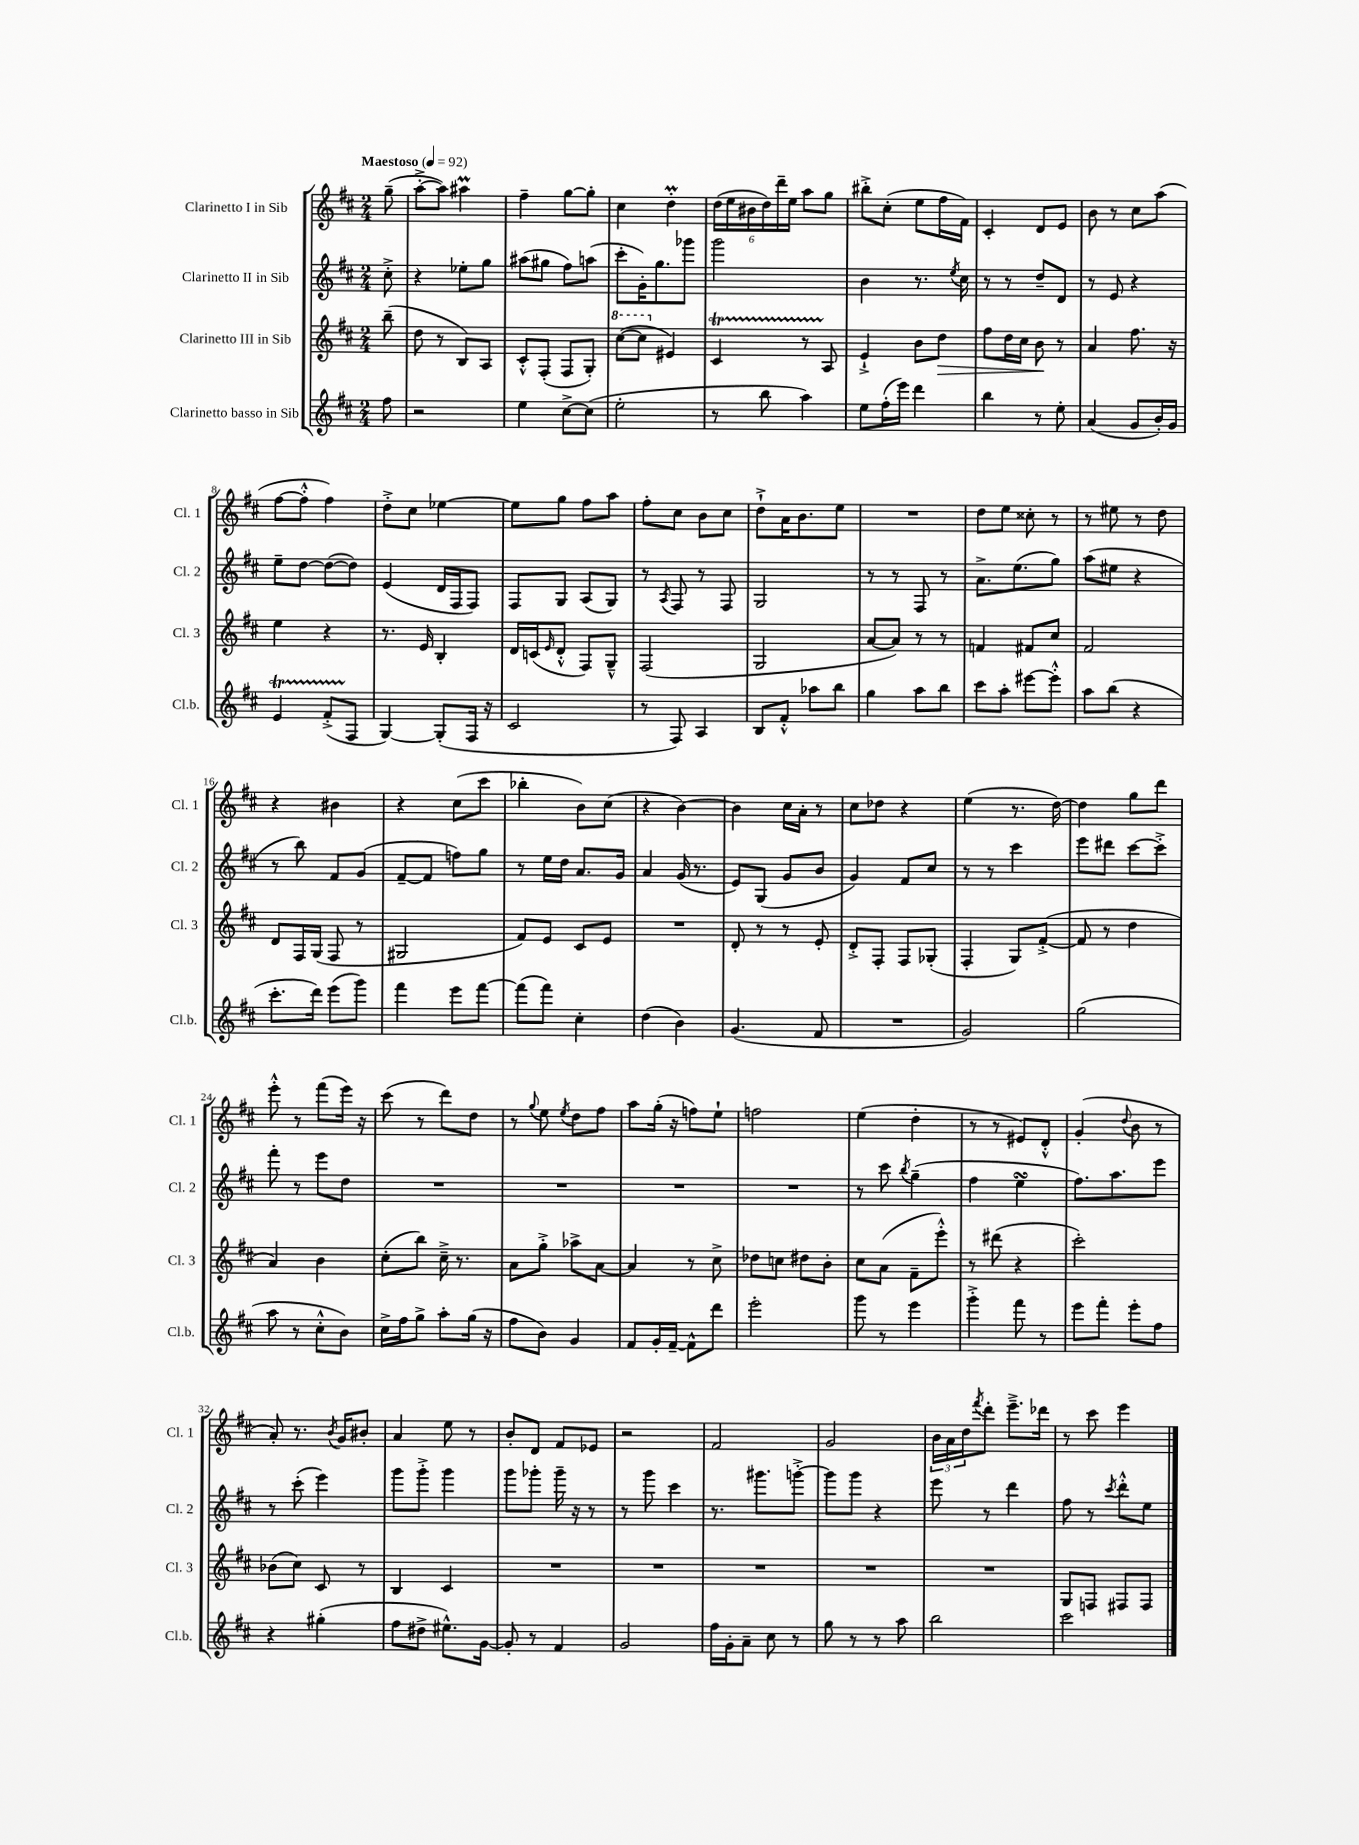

**kern	**kern	**dynam	**kern	**kern
*part4	*part3	*part3	*part2	*part1
*staff4	*staff3	*staff3	*staff2	*staff1
*I"Clarinetto basso in Sib	*I"Clarinetto III in Sib	*	*I"Clarinetto II in Sib	*I"Clarinetto I in Sib
*I'Cl.b.	*I'Cl. 3	*	*I'Cl. 2	*I'Cl. 1
*clefG2	*clefG2	*	*clefG2	*clefG2
*k[f#c#]	*k[f#c#]	*	*k[f#c#]	*k[f#c#]
*M2/4	*M2/4	*	*M2/4	*M2/4
*MM92	*MM92	*	*MM92	*MM92
=	=	=	=	=
!	!	!	!	!LO:TX:a:B:t=Maestoso
8ff#\	(8bb~\	.	8cc#'^\	(8gg~\
=1	=1	=1	=1	=1
2r	8dd\	.	4r	[8aa'^\L
.	8r	.	.	8aa\J])
.	8B/L)	.	8ee-X'\L	4aa#Xm\
.	8A/J	.	8gg\J	.
=2	=2	=2	=2	=2
4ee\	8c#'^^/L	.	(8aa#X\L	4ff#~\
.	(8F#'/J	.	8gg#X\J	.
[8cc#^\L	8F#/L	.	8ff#\L)	[8gg\L
(8cc#\J]	8G'/J)	.	(8aan\J	8gg'\J]
=3	=3	=3	=3	=3
*	*8va	*	*	*
2ee'\	([8ccc#\L	.	8ccc#'\L	4cc#\
.	8ccc#\J]	.	16g'\K)	.
.	.	.	8.gg\	.
*	*X8va	*	*	*
.	4e#X/)	.	.	4ddM'\
.	.	.	8ggg-X\J	.
=4	=4	=4	=4	=4
8r	4c#t/	.	2ggg\	(24dd\LL
.	.	.	.	24ee\
.	.	.	.	24b#X\
8bb\	.	.	.	24dd\)
.	.	.	.	24ddd~\
.	.	.	.	24ee\JJ
4aa\)	8r	.	.	8aa\L
.	8A/	.	.	8gg\J
=5	=5	=5	=5	=5
8ee\L	4e`^/	.	4b\	8bb#X'^\L
(16ff#'\L	.	.	.	(8cc#'\J
16eee\JJ)	.	.	.	.
4ddd\	8b\L	.	8.r	8ee\L
!	!	!LO:HP:b	!	!
.	8dd\J	>	.	16ff#\L
.	.	.	8qee/	.
.	.	.	16cc#\	16f#\JJ)
=6	=6	=6	=6	=6
4bb\	8ff#\L	.	8r	4c#'/
.	16dd\L	.	8r	.
.	16cc#\JJ	.	.	.
8r	8b\	.	8dd~/L	8d/L
8ee'\	8r	]	8d/J	8e/J
=7	=7	=7	=7	=7
(4a/	4a/	.	8r	8b\
.	.	.	8e/	8r
8g/L	8.ff#\	.	4r	8cc#\L
16b'/L)	.	.	.	(8aa\J
16g/JJ	16r	.	.	.
!!LO:LB:g=z
=8	=8	=8	=8	=8
4eT/	4ee\	.	8ee~\L	[8ff#\L
.	.	.	[8dd\J	8ff#'^^\J]
(8f#TTT'^/L	4r	.	(8dd\L_	4ff#\)
8F#/J	.	.	8dd\J])	.
=9	=9	=9	=9	=9
[4G/)	8.r	.	(4e/	8dd'^\L
.	.	.	.	8cc#\J
.	16e/	.	.	.
(8G'/L]	4B'/	.	16d/LL	[4ee-X\
.	.	.	16F#/J	.
16F#/Jk	.	.	8F#/J)	.
16r	.	.	.	.
=10	=10	=10	=10	=10
2c#/	16d/LL	.	8F#/L	8ee-\L]
.	(16cn/J	.	.	.
.	16qqe/	.	.	.
.	8d'^^/J	.	8G/J	8gg\J
.	8F#/L)	.	(8A/L	8ff#\L
.	8G~^^/J	.	8G/J)	8aa\J
=11	=11	=11	=11	=11
8r	(2F#/	.	8r	8ff#'\L
.	.	.	8qA/	.
8F#/)	.	.	8F#/	8cc#\J
4A/	.	.	8r	8b\L
.	.	.	8F#/	8cc#\J
=12	=12	=12	=12	=12
8B/L	2G/	.	2G/	8dd`^\L
8f#'^^/J	.	.	.	16a\K
.	.	.	.	8.b\
8aa-X\L	.	.	.	.
8bb\J	.	.	.	8ee\J
=13	=13	=13	=13	=13
4gg\	[8a/L	.	8r	2r
.	8a/J])	.	8r	.
8aa\L	8r	.	8F#/	.
8bb\J	8r	.	8r	.
=14	=14	=14	=14	=14
8ccc#\L	4fn/	.	8.a^\L	8dd\L
8aa'\J	.	.	.	8ee\J
.	.	.	(8.ee\	.
[8eee#X\L	8f#X/L	.	.	8cc##X'\
8eee#'^^\J]	8cc#/J	.	8gg\J)	8r
=15	=15	=15	=15	=15
8aa\L	2f#/	.	(8aa\L	8r
(8bb\J	.	.	8ee#X\J	8ee#X\
4r	.	.	4r	8r
.	.	.	.	8dd\
!!LO:LB:g=z
=16	=16	=16	=16	=16
8.ccc#'\L	8d/L	.	8r	4r
.	16F#/L	.	8bb\)	.
16ddd\Jk)	(16G/JJ	.	.	.
(8eee\L	8F#/	.	8f#/L	4b#X\
8ggg\J)	8r	.	(8g/J	.
=17	=17	=17	=17	=17
4fff#\	2G#X/	.	[8f#~/L	4r
.	.	.	8f#/J]	.
8eee\L	.	.	8ffn\L)	(8cc#\L
[8fff#\J	.	.	8gg\J	8ccc#\J
=18	=18	=18	=18	=18
(8fff#\L]	8f#/L)	.	8r	4bb-X'\
8fff#\J)	8e/J	.	16ee\LL	.
.	.	.	16dd\JJ	.
4cc#'\	8c#/L	.	8.a/L	8b\L)
.	8e/J	.	.	(8cc#\J
.	.	.	16g/Jk	.
=19	=19	=19	=19	=19
(4dd\	2r	.	4a/	4r
4b\)	.	.	(16g/	[4b\)
.	.	.	8.r	.
=20	=20	=20	=20	=20
(4.g/	8d'/	.	8e/L)	4b\]
.	8r	.	(8G/J	.
.	8r	.	8g/L	16cc#\LL
.	.	.	.	16a'\JJ
8f#/	8e'/	.	8b/J	8r
=21	=21	=21	=21	=21
2r	8d'^/L	.	4g/)	8cc#\L
.	8F#'/J	.	.	8dd-X\J
.	8F#/L	.	8f#/L	4r
.	(8G-X'/J	.	8cc#/J	.
=22	=22	=22	=22	=22
2g/)	4F#'/	.	8r	(4ee\
.	.	.	8r	.
.	8G/L)	.	4ccc#\	8.r
.	([8f#'^/J	.	.	.
.	.	.	.	[16dd\)
=23	=23	=23	=23	=23
(2gg\	8f#/]	.	8eee\L	4dd\]
.	8r	.	8ddd#X\J	.
.	4dd\	.	[8ccc#\L	8gg\L
.	.	.	8ccc#'^\J]	8ddd\J
!!LO:LB:g=z
=24	=24	=24	=24	=24
8aa\	4a/)	.	8fff#'\	8eee'^^\
8r	.	.	8r	8r
8cc#'^^\L	4b\	.	8eee\L	(8fff#\L
8b\J)	.	.	8dd\J	16eee\Jk)
.	.	.	.	16r
=25	=25	=25	=25	=25
16cc#^\LL	(8cc#'\L	.	2r	(8ccc#\
16ff#\J	.	.	.	.
8gg^\J	8bb\J)	.	.	8r
8aa'\L	16cc#~^\	.	.	8ddd\L)
.	8.r	.	.	.
(16gg\Jk	.	.	.	8dd\J
16r	.	.	.	.
=26	=26	=26	=26	=26
8ff#\L	8a\L	.	2r	8r
.	.	.	.	8qqgg/
8b\J)	8gg'^\J	.	.	8ee\
.	.	.	.	8qee/
4g/	8aa-X^\L	.	.	8dd\L
.	[8a\J	.	.	8ff#\J
=27	=27	=27	=27	=27
8f#/L	4a/]	.	2r	8aa\L
16g'/L	.	.	.	(16gg'\Jk
[16f#~/JJ	.	.	.	16r
8f#^^\L]	8r	.	.	8ffn\L)
8ddd\J	8cc#^\	.	.	8ee`\J
=28	=28	=28	=28	=28
2eee'\	8dd-X\L	.	2r	2ffn\
.	8ccn\J	.	.	.
.	8dd#X\L	.	.	.
.	8b'\J	.	.	.
=29	=29	=29	=29	=29
8ggg\	8cc#\L	.	8r	(4ee\
8r	(8a\J	.	8ccc#\	.
.	.	.	8qbb/	.
4eee\	8f#~\L	.	(4gg~\	4dd'\
.	8eee'^^\J)	.	.	.
=30	=30	=30	=30	=30
4ggg'^\	8r	.	4ff#\	8r
.	(8ddd#X\	.	.	8r
8fff#\	4r	.	4eesSSS\	8e#X/L)
8r	.	.	.	8d'^^/J
=31	=31	=31	=31	=31
8eee\L	2ccc#'\)	.	8.ff#\L)	(4g'/
8fff#'\J	.	.	.	.
.	.	.	8.aa\	.
.	.	.	.	8qqdd/
8eee'\L	.	.	.	8b\
8ff#\J	.	.	8eee\J	8r
!!LO:LB:g=z
=32	=32	=32	=32	=32
4r	(8b-X\L	.	8r	8a'/)
.	8cc#\J)	.	(8ccc#'\	8.r
(4gg#X'\	8c#/	.	4eee\)	.
.	.	.	.	8qb/
.	.	.	.	16g/KL
.	8r	.	.	8b#X'/J
=33	=33	=33	=33	=33
8ff#\L	4B/	.	8ggg\L	4a/
8dd#X^\J	.	.	8ggg'^\J	.
8.ee#X^^\L)	4c#/	.	4ggg\	8ee\
.	.	.	.	8r
[16g\Jk	.	.	.	.
=34	=34	=34	=34	=34
8g'/]	2r	.	8ggg\L	8b'/L
8r	.	.	8ggg-X'\J	8d/J
4f#/	.	.	16ggg-~\	8f#/L
.	.	.	16r	.
.	.	.	8r	8e-X/J
=35	=35	=35	=35	=35
2g/	2r	.	8r	2r
.	.	.	8ggg\	.
.	.	.	4ccc#\	.
=36	=36	=36	=36	=36
16ff#\LL	2r	.	8.r	2f#/
16g'\J	.	.	.	.
8a~\J	.	.	.	.
.	.	.	8.ggg#X\L	.
8cc#\	.	.	.	.
8r	.	.	[8gggn'^\J	.
=37	=37	=37	=37	=37
8gg\	2r	.	8ggg\L]	2g/
8r	.	.	8ggg\J	.
8r	.	.	4r	.
8aa\	.	.	.	.
=38	=38	=38	=38	=38
2bb\	2r	.	8eee\	24b\LL
.	.	.	.	24a\
.	.	.	.	24dd\J
.	.	.	.	8qfff#/
.	.	.	8r	8ddd'\J
.	.	.	4ddd\	8.eee~^\L
.	.	.	.	16ddd-X\Jk
=39	=39	=39	=39	=39
2ccc#\	8G/L	.	8ff#\	8r
.	8Fn/J	.	8r	8ccc#\
.	.	.	8qccc#/	.
.	8F#X/L	.	8ddd'^^\L	4eee\
.	8F#/J	.	8ee\J	.
==	==	==	==	==
*-	*-	*-	*-	*-
